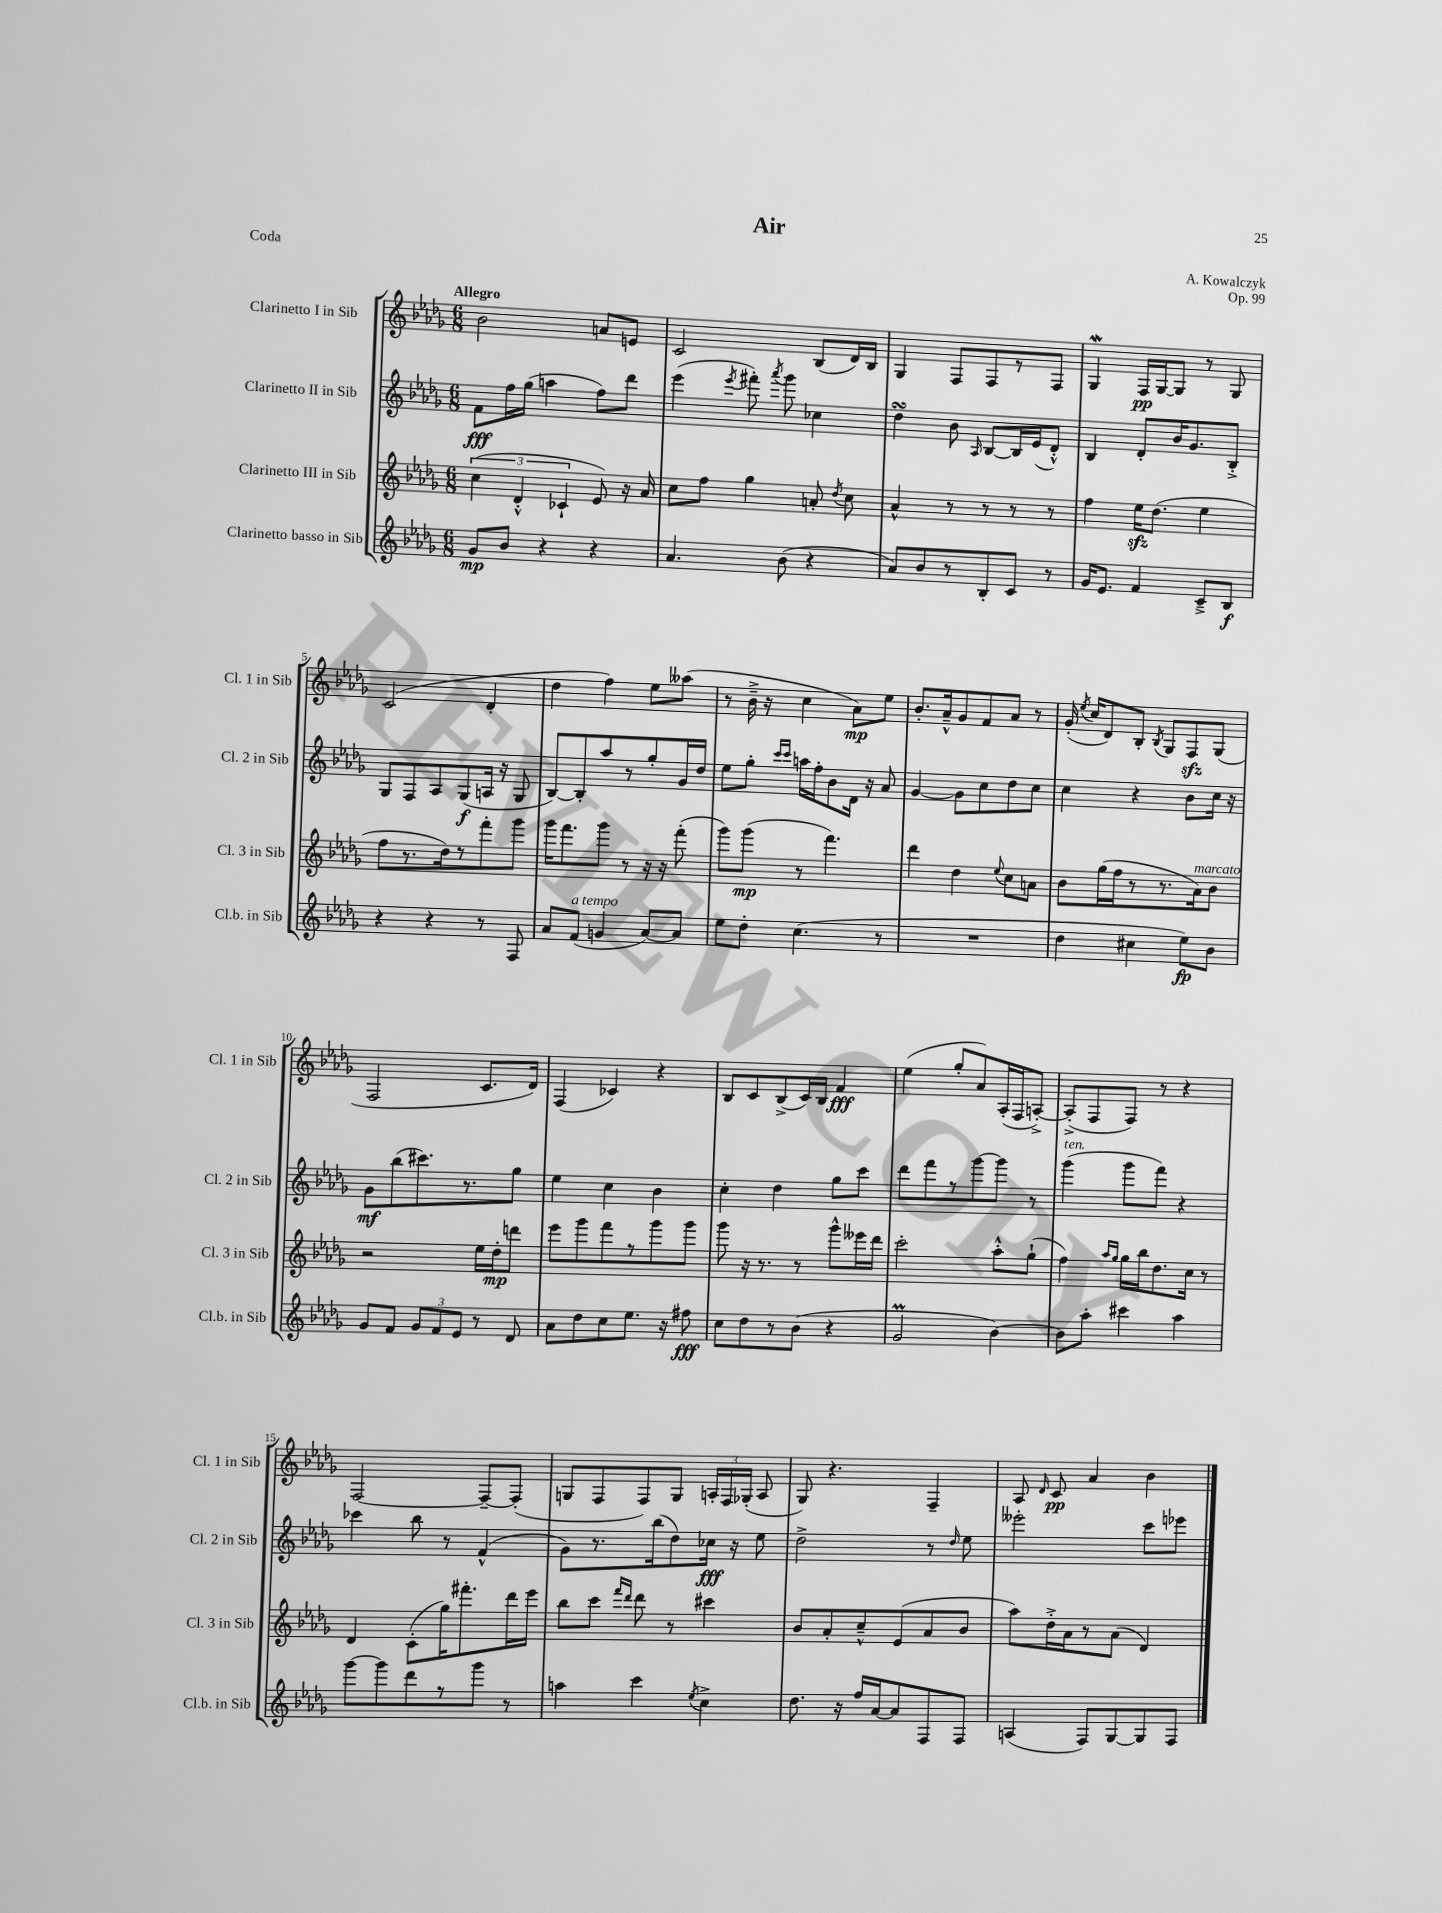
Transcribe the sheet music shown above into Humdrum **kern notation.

**kern	**kern	**kern	**kern
*staff4	*staff3	*staff2	*staff1
*clefG2	*clefG2	*clefG2	*clefG2
*k[b-e-a-d-g-]	*k[b-e-a-d-g-]	*k[b-e-a-d-g-]	*k[b-e-a-d-g-]
*M6/8	*M6/8	*M6/8	*M6/8
8g-/L	(6cc\	8f\L	2b-\
8b-/J	.	16ff\L	.
.	6d-'^^/	.	.
.	.	(16gg-\JJ	.
4r	.	4aa\	.
.	6c-`/	.	.
4r	8e-/)	8ff\L)	8a/L
.	16r	8ddd-\J	8e/J
.	16a-/	.	.
=	=	=	=
4.a-/	8cc\L	(4eee-\	2c/
.	8ff\J	.	.
.	.	8qeee-/	.
.	4gg-\	8fff#'\)	.
.	.	8qaaa-/	.
(8b-\	.	8ggg-\	.
4r	8a'/	4cc-\	(8B-/L
.	8qdd-/	.	.
.	8cc\	.	16d-/L)
.	.	.	16B-/JJ
=	=	=	=
8a-/L)	4a-^^/	4dd-\	4G-/
8b-/	.	.	.
8r	8r	8b-\	8F/L
.	.	16qqA-/	.
8B-'/	8r	[8B-/L	8F/
8c/J	8r	16B-/]L	8r
.	.	(16e-/J	.
8r	8r	8d-'^^/J)	8F/J
=	=	=	=
16g-/LK	4ff\	4B-/	4G-/
8.e-/J	.	.	.
4f/	16ee-\LK	8d-'/L	16F/LL
.	(8.dd-\J	.	[16G-/J
.	.	16b-/K	8G-/]J
.	.	8.g-/	.
8c~^/L	4ee-\	.	8r
8B-/J	.	8B-'^/J	8G-/
=	=	=	=
4r	8ff\L	8G-/L	(2c/
.	8.r	8F/	.
4r	.	8A-/	.
.	16dd-\k)	.	.
.	8r	(8G-/	.
8r	8fff'\	16A/Jk	4d-'/
.	.	16r	.
8F/	8ggg-\J	8G-/	.
=	=	=	=
8a-/L	16ggg-\LK	[8B-/L)	4dd-\
.	8.fff\	.	.
(8f/J	.	8B-'/]	.
4g/	8ggg-\J	8aa-/	4ff\)
.	8r	8r	.
[8a-/L)	16r	8gg-'/	8ee-\L
.	16r	.	.
8a-/]J	(8fff'\	16g-/L	(8aa--\J
.	.	16dd-/JJ	.
=	=	=	=
8ee-\L	8ggg-\L)	8ee-\L	8r
8dd-'\J	(8ggg-\J	8gg-'\J	16b-~^\
.	.	.	16r
.	.	16qqccc/LL	.
.	.	16qqccc/JJ	.
(4.cc\	8r	16aa\LL	4cc\
.	.	16ff'\J	.
.	4.fff\)	8b-\	.
.	.	16d-\Jk	8a-\L)
.	.	16r	.
8r	.	8a-/	8ee-\J
=	=	=	=
2.r	4ddd-\	[4g-/	8.b-'/L
.	.	.	16a-~^^/k
.	4dd-\	8g-\]L	8g-/
.	.	8cc\	8f/
.	8qqee-/	.	.
.	8cc\L	8dd-\	8a-/J
.	8a\J	8cc\J	8r
=	=	=	=
4dd-\	8b-\L	4cc\	(16g-'/
.	.	.	8qee-/
.	.	.	16cc/LK
.	(16gg-\L	.	8d-/)
.	16ff\J	.	.
4cc#\	8r	4r	8B-'/J
.	.	.	8qB-/
.	8.r	.	8G-/L
8ee-\L)	.	8b-\L	8F/
.	16a-\k)	.	.
8b-\J	8b-\J	16cc\Jk	(8G-/J
.	.	16r	.
=	=	=	=
8g-/L	2r	8g-\L	2F/
8f/J	.	(8bb-\	.
12g-/L	.	8.ccc#\)	.
12f/	.	.	.
12e-/J	.	.	.
.	.	8.r	.
8r	16ee-\LL	.	8.c/L
.	16dd-'\J	.	.
8d-/	8ddd\J	8gg-\J	.
.	.	.	16d-/Jk)
=	=	=	=
8a-\L	8eee-\L	4ee-\	(4F/
8dd-\	8ggg-\	.	.
8cc\	8fff\	4cc\	4c-/)
8.ee-\J	8r	.	.
.	8ggg-\	4b-\	4r
16r	.	.	.
8ff#\	8ggg-\J	.	.
=	=	=	=
8cc\L	8ggg-\	4cc'\	8B-/L
8dd-\	16r	.	8c/
.	8.r	.	.
8r	.	4dd-\	(8B-^/
(8b-\J	8r	.	16c/L)
.	.	.	16B-/JJ
4r	8ggg-^^\L	8gg-\L	4f/
.	16eee--\L	8ccc\J	.
.	16ddd-\JJ	.	.
=	=	=	=
2g-/	2ccc'\	8ddd-\L	(4ee-\
.	.	8fff\	.
.	.	8r	8gg-'/L
.	.	[8ggg-\	8a-/)
[4b-\)	8aa-'^^\L	8ggg-\]J	(16A-'/L
.	.	.	16F/J
.	(8gg-`\J	8r	[8A'^/J)
=	=	=	=
8b-\]L	4ff\)	(4ggg-\	(8A'^/]L
8aa-'\J	.	.	8F/
.	16qqaa-/LL	.	.
.	16qqgg-/JJ	.	.
4ccc#\	16gg-\LL	8ggg-\L	8F/J)
.	16bb-\J	.	.
.	8.dd-\	8fff\J)	8r
4aa-\	.	4r	4r
.	16cc\Jk	.	.
.	8r	.	.
=	=	=	=
[8ggg-\L	4d-/	4ccc-\	[2F/
8ggg-\]	.	.	.
8ddd-\	(8c'\L	8bb-\	.
8r	16gg-\K)	8r	.
.	8.fff#'\	.	.
8ggg-\J	.	(4f^^/	8F~/_L
8r	16ddd-\L	.	(8F'/]J
.	16eee-\JJ	.	.
=	=	=	=
4aa\	8bb-\L	8g-\L)	8G/L
.	8ccc\J	8.r	8F/
.	16qqfff/LL	.	.
.	16qqddd-/JJ	.	.
4ccc\	8ddd-\	.	8F/)
.	.	(16bb-\k	.
.	8r	8dd-\)	8G/J
8qee-/	.	.	.
4cc^\	4ccc#\	16cc-\Jk	24A'/LL
.	.	.	24F/
.	.	16r	.
.	.	.	(24G-'/JJ
.	.	8ee-\	8A/
=	=	=	=
8.dd-\	8b-/L	2dd-^\	8G-/)
.	8a-'/	.	4.r
16r	.	.	.
16ff/LL	8cc~^^/	.	.
[16a-/J	.	.	.
8a-/]	(8e-/	.	.
8F/	8a-/	8r	4F~/
.	.	16qqdd-/	.
8F/J	8b-/J	8ee-\	.
=	=	=	=
(4A/	8aa-\L)	2eee--'\	8A-/
.	.	.	16qqd-/
.	16dd-'^\L	.	8c/
.	16a-\J	.	.
8F/L)	8r	.	4a-/
[8G-/	(8a-\J	.	.
8G-/]	4d-/)	8ccc\L	4b-\
8F/J	.	8eee-\J	.
==	==	==	==
*-	*-	*-	*-
